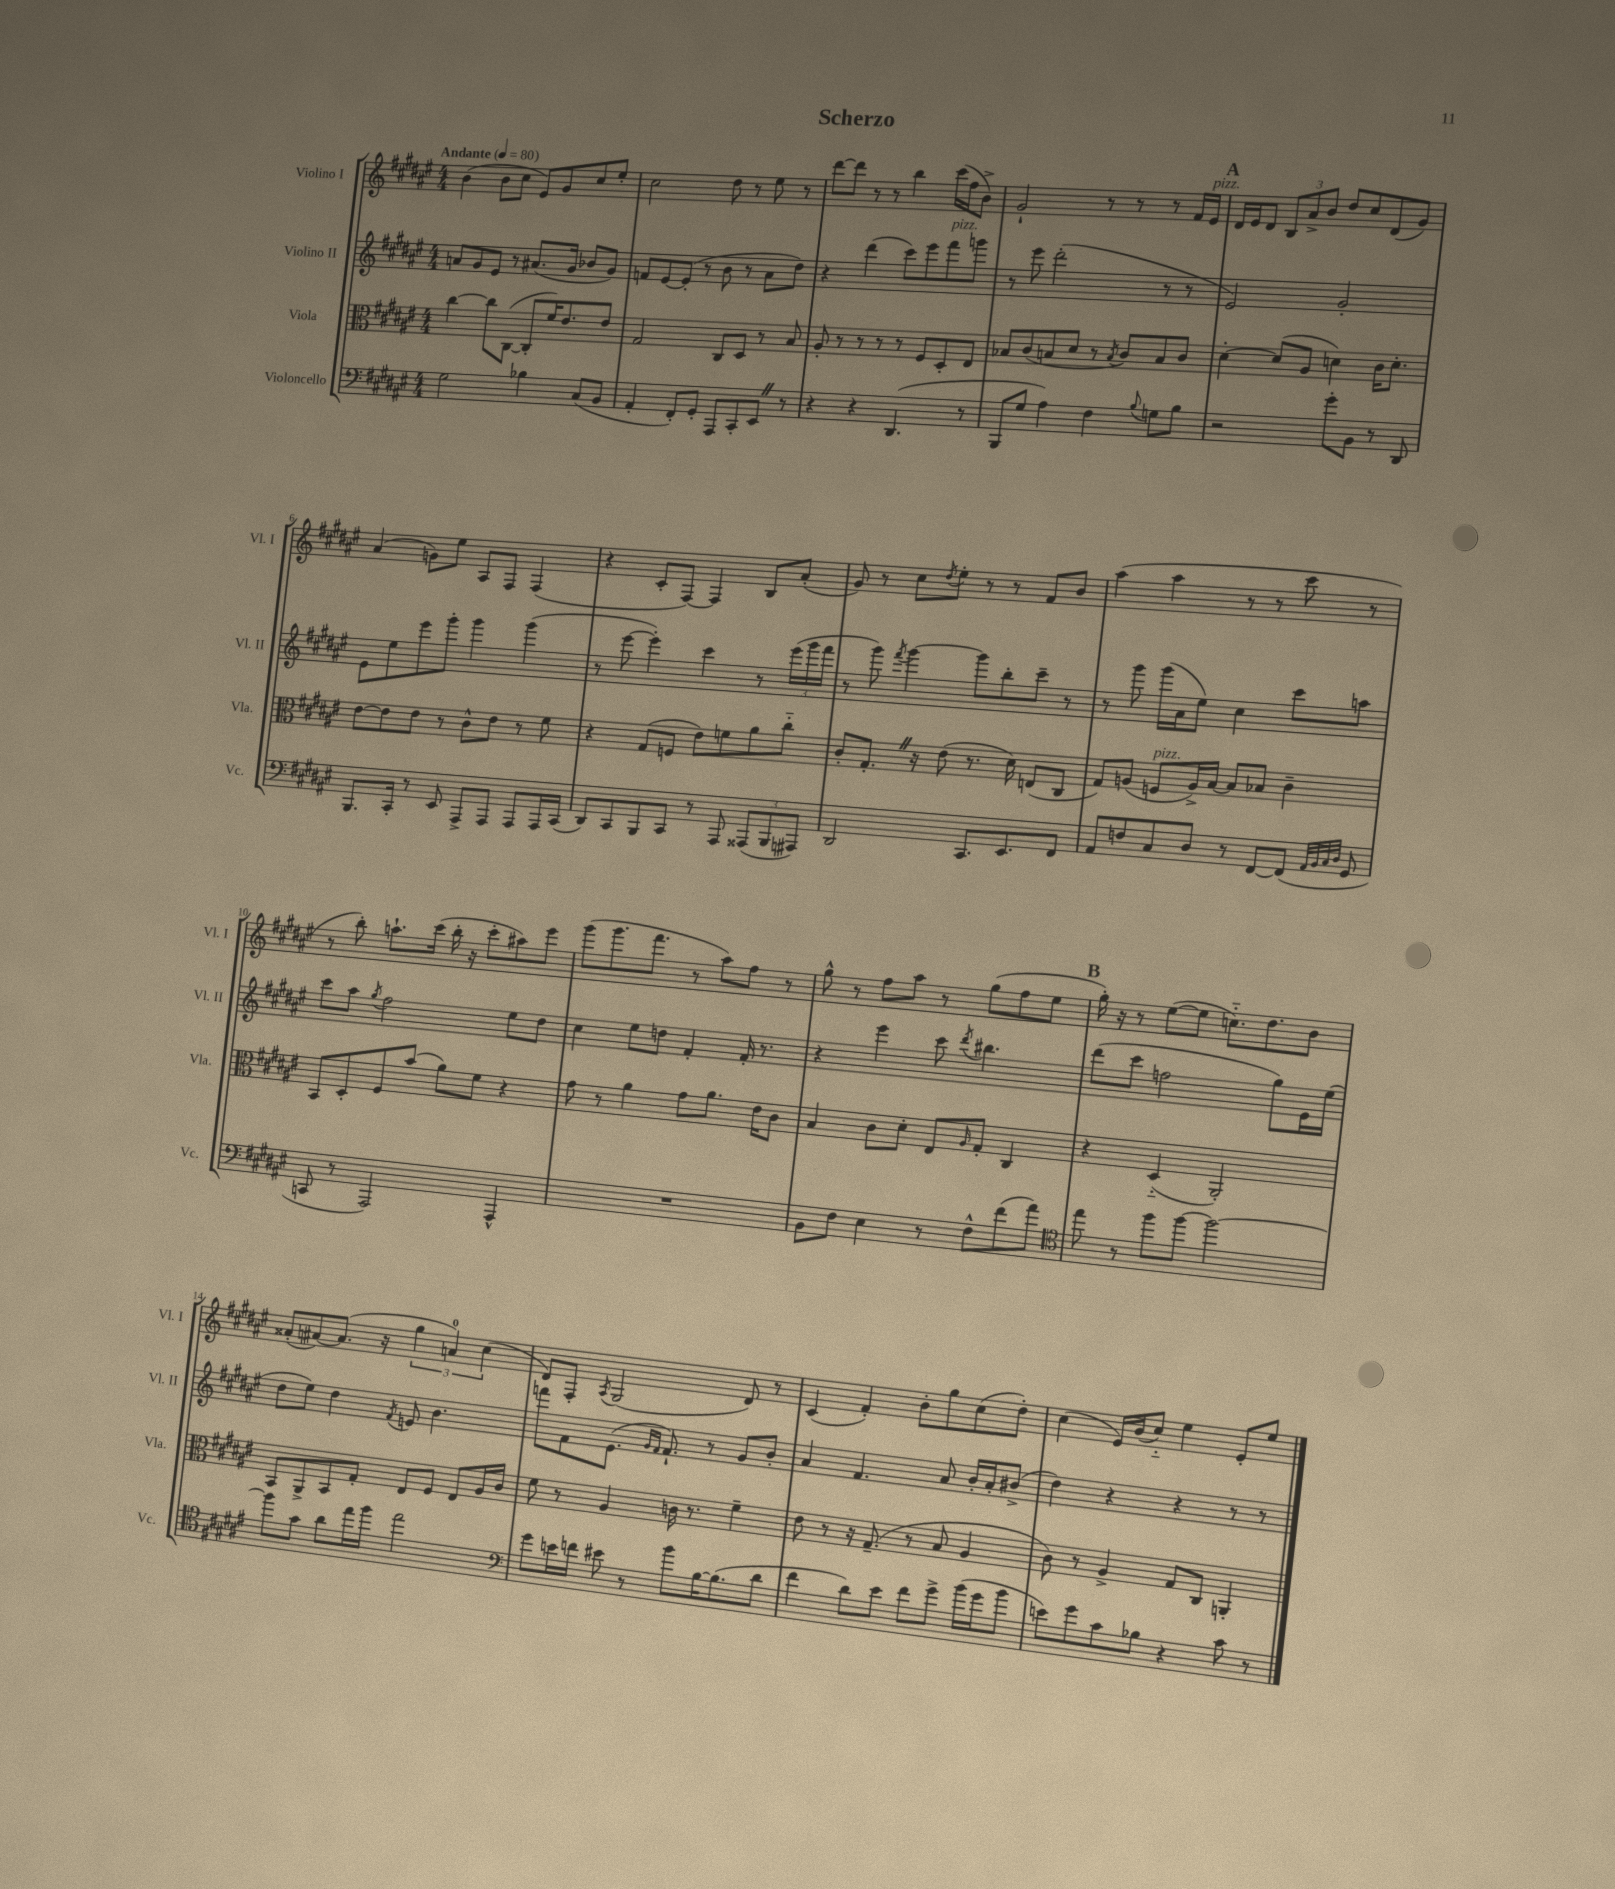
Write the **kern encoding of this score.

**kern	**kern	**kern	**kern
*part4	*part3	*part2	*part1
*staff4	*staff3	*staff2	*staff1
*I"Violoncello	*I"Viola	*I"Violino II	*I"Violino I
*I'Vc.	*I'Vla.	*I'Vl. II	*I'Vl. I
*clefF4	*clefC3	*clefG2	*clefG2
*k[f#c#g#d#a#e#]	*k[f#c#g#d#a#e#]	*k[f#c#g#d#a#e#]	*k[f#c#g#d#a#e#]
*M4/4	*M4/4	*M4/4	*M4/4
*MM80	*MM80	*MM80	*MM80
=1	=1	=1	=1
!	!	!	!LO:TX:a:B:t=Andante
2G#\	[4cc#\	8an/L	(4b\
.	.	8g#/	.
.	8cc#\L]	8e#/J	8b\L
.	([8C#\J	8r	8cc#\J
4B-X\	8C#'/L]	(8.a#X/L	8e#/L)
.	16f#/K)	.	8g#/
.	8.e#/	16g#/Jk	.
(8C#/L	.	8b-X/L	8cc#/
8BB/J	8e#/J	8g#/J)	8ee#'/J
=2	=2	=2	=2
4AA#'/	2G#/	8fn/L	2cc#\
.	.	[8e#/	.
8FF#'/L)	.	(8e#'/J]	.
8GG#'/J	.	8r	.
8AAA#/L	8C#/L	8b\	8dd#\
8CC#'/	8D#/J	8r	8r
8EE#Z/J	8r	8a#\L	8ee#\
8r	8B/	8dd#\J)	8r
=3	=3	=3	=3
4r	8A#'/	4r	[8ddd#\L
.	8r	.	8ddd#\J]
4r	8r	(4ddd#\	8r
.	8r	.	8r
(4.DD#/	8r	8ccc#\L)	4bb\
.	8F#/L	8eee#\	.
!	!	!LO:TX:a:i:t=pizz.	!
.	8D#'/	8fff#\	(16ccc#\LL
.	.	.	16ff#\J
8r	8E#/J	8gggn\J	8b^\J)
=4	=4	=4	=4
8BBB/L	8B-X/L	8r	2g#`/
8G#/J	(8c#/	8eee#\	.
4A#\)	8Bn/	(2ddd#'\	.
.	8d#/J	.	.
4F#\	8r	.	8r
.	8qB/	.	.
.	8c#/L)	.	8r
8qqB/	.	.	.
8Gn\L	8B/	8r	8r
8B\J	8c#/J	8r	16f#/LL
!	!	!	!LO:TX:a:i:t=pizz.
.	.	.	16e#/JJ
!!LO:REH:place=s1:t=A
=5	=5	=5	=5
2r	[4d#'\	2e#/)	16d#/LL
.	.	.	16e#/J
.	.	.	8d#/J
.	(8d#/L]	.	12B/L
.	.	.	12a#^/
.	8A#/J	.	.
.	.	.	12b/J
8g#'\L	4dn\)	2g#'/	8dd#/L
8BB\J	.	.	8cc#/
8r	16c#\KL	.	(8d#/
.	8.d'\J	.	.
8DD#/	.	.	8g#/J)
!!LO:LB:g=z
=6	=6	=6	=6
8.BBB/L	[8e#\L	8e#\L	(4a#/
.	8e#\]	8ee#\	.
16CC#'/Jk	.	.	.
8r	8e#\J	8eee#\	8gn\L)
8EE#/	8r	8ggg#'\J	8ee#\J
8AAA#^/L	8c#^^\L	4ggg#\	8A#/L
8AAA#/J	8e#\J	.	8F#/J
8AAA#/L	8r	(4ggg#\	(4F#/
16AAA#/L	8f#\	.	.
(16CC#/JJ	.	.	.
=7	=7	=7	=7
8DD#/L)	4r	8r	4r
8CC#/	.	[8eee#\	.
8BBB/	(8G#/L	4eee#'\])	8c#'/L
8CC#/J	8Fn/J	.	[8F#/J)
8r	8e#\L)	4ccc#\	4F#/]
8AAA#/	8fn\	.	.
(12AAA##X/L	8a#\	8r	8B/L
12BBB/	.	.	.
.	8cc#\J	(24eee#\LL	(8a#'/J
12AAA#X/J)	.	24ggg#\	.
.	.	24fff#\JJ	.
=8	=8	=8	=8
2DD#/	8c#'/L	8r	8g#/)
.	8.G#'Z/J	8ggg#\)	8r
.	.	8qfff#/	.
.	.	[4ggg#\	8cc#\L
.	16r	.	.
.	.	.	8qdd#/
.	(8e#\	.	8ee#'\J
8.CC#/L	8.r	8ggg#\L]	8r
.	.	8bb'\	8r
8.EE#/	16d#\)	.	.
.	(8En/L	8ccc#~\J	8f#/L
8FF#/J	8C#/J	8r	8b/J
=9	=9	=9	=9
8AA#/L	8G#/L)	8r	(4aa#\
8Fn/	(8An/J	8ggg#\	.
!	!LO:TX:a:i:t=pizz.	!	!
8C#/	8Fn/L	(16ggg#\LL	4aa#\
.	.	16a#\J	.
8D#/J	16A^/L)	8ee#\J)	.
.	[16B/JJ	.	.
8r	8B/L]	4cc#\	8r
[8FF#/L	8B-X/J	.	8r
(8FF#/J]	4c#~\	8ccc#\L	8ccc#\
32qqAA#/LLL	.	.	.
32qqBB/	.	.	.
32qqC#/	.	.	.
32qqD#/JJJ	.	.	.
8GG#/	.	8aan\J	8r
!!LO:LB:g=z
=10	=10	=10	=10
8CCn/	8BB/L	8ccc#\L	8r
8r	8D#'/	8aa#\J	8bb'\)
.	.	8qgg#/	.
2AAA#/)	8F#/	2ff#\	8.aan`\L
.	(8b/J	.	.
.	.	.	(16ccc#\Jk
.	8a#\L)	.	16bb'\
.	.	.	16r
.	8f#\J	.	8ccc#'\L
4AAA#^^/	4r	8ee#\L	8aa#X\)
.	.	8dd#\J	8eee#\J
=11	=11	=11	=11
1r	8g#\	4cc#\	(8ggg#\L
.	8r	.	8.ggg#\
.	4a#\	8ee#\L	.
.	.	.	8.fff#\J
.	.	8ddn\J	.
.	8g#\L	4f#'/	8r
.	8.a#\J	.	8aa#\L)
.	.	16f#'/	8ff#\J
.	16e#\KL	8.r	.
.	8c#\J	.	8r
=12	=12	=12	=12
8BB\L	4B/	4r	8gg#^^\
8F#\J	.	.	8r
4E#\	8c#\L	4eee#\	8ff#\L
.	8d#'\J	.	8aa#\J
8r	8E#/L	8ccc#\	8r
.	16qqA#/	8qddd#/	.
8F#^^\L	8G#'/J	4.bb#X\	(8gg#\L
(8f#\	4C#/	.	8ff#\
8a#\J)	.	.	8ee#\J
!!LO:REH:place=s1:t=B
=13	=13	=13	=13
*clefC4	*	*	*
8ee#\	4r	(8ddd#\L	16gg#'\)
.	.	.	16r
8r	.	8ccc#\J	8r
8ff#\L	(4D#/	2ffn\	([8ee#\L
[8ff#\J	.	.	8ee#\J]
2ff#\_	2AA#'/)	.	8.ccn\L)
.	.	.	8.dd#\
.	.	8gg#\L)	.
.	.	16e#\L	8b\J
.	.	(16ee#\JJ	.
!!LO:LB:g=z
=14	=14	=14	=14
8ff#\L]	8BB/L	8dd#\L	(8a##X'/L
8g#\J	8AA#^/	8ee#\J)	[8a#X/)
8a#\L	8BB/	4dd#\	(8.a#/J]
16ee#\L	8G#'/J	.	.
16ff#\JJ	.	.	16r
.	.	8qf#/	.
2ee#\	8E#/L	8en/	6gg#\
.	8F#/J	4.b\	.
.	.	.	6an/)
.	8E#/L	.	.
.	.	.	(6cc#\
.	16A#/L	.	.
.	16c#/JJ	.	.
=15	=15	=15	=15
*clefF4	*	*	*
8g#\L	8f#\	8fffn\L	8d#/L)
16en\L	8r	8f#\	8F#'/J
16fn\JJ	.	.	.
.	.	.	8qA#/
8e#X\	4A#/	(8.e#\J	(2G#/
8r	.	.	.
.	.	16qqg#/LL	.
.	.	16qqf#/JJ	.
.	.	8.f#`/)	.
8b\L	16cn\	.	.
.	8.r	.	.
[16B\K	.	8r	.
(8.B\]	.	.	.
.	4f#~\	8g#/L	8d#/)
8d#\J	.	8b'/J	8r
=16	=16	=16	=16
4f#\	8e#\	4a#/	(4c#/
.	8r	.	.
8d#\L)	16r	4.f#/	4f#'/)
.	(8.G#~/	.	.
8e#\J	.	.	.
8f#\L	8r	.	8b'\L
8g#^\J	8B/	8a#/	8gg#\
(16b\LL	4A#/	16b'/LL	(8cc#\
16g#\J	.	16a#'/J	.
8b\J	.	(8b#X^/J	8dd#'\J)
=17	=17	=17	=17
8en\L)	8c#\)	4dd#\)	(4cc#\
8g#\	8r	.	.
8c#\	4A#^/	4r	16e#/LL)
.	.	.	(16b/J
8B-X\J	.	.	8cc#/J)
4r	8G#/L	4r	4ee#\
.	8C#/J	.	.
8c#\	4AAn'/	8r	8e#'/L
8r	.	8r	8ee#/J
==	==	==	==
*-	*-	*-	*-
